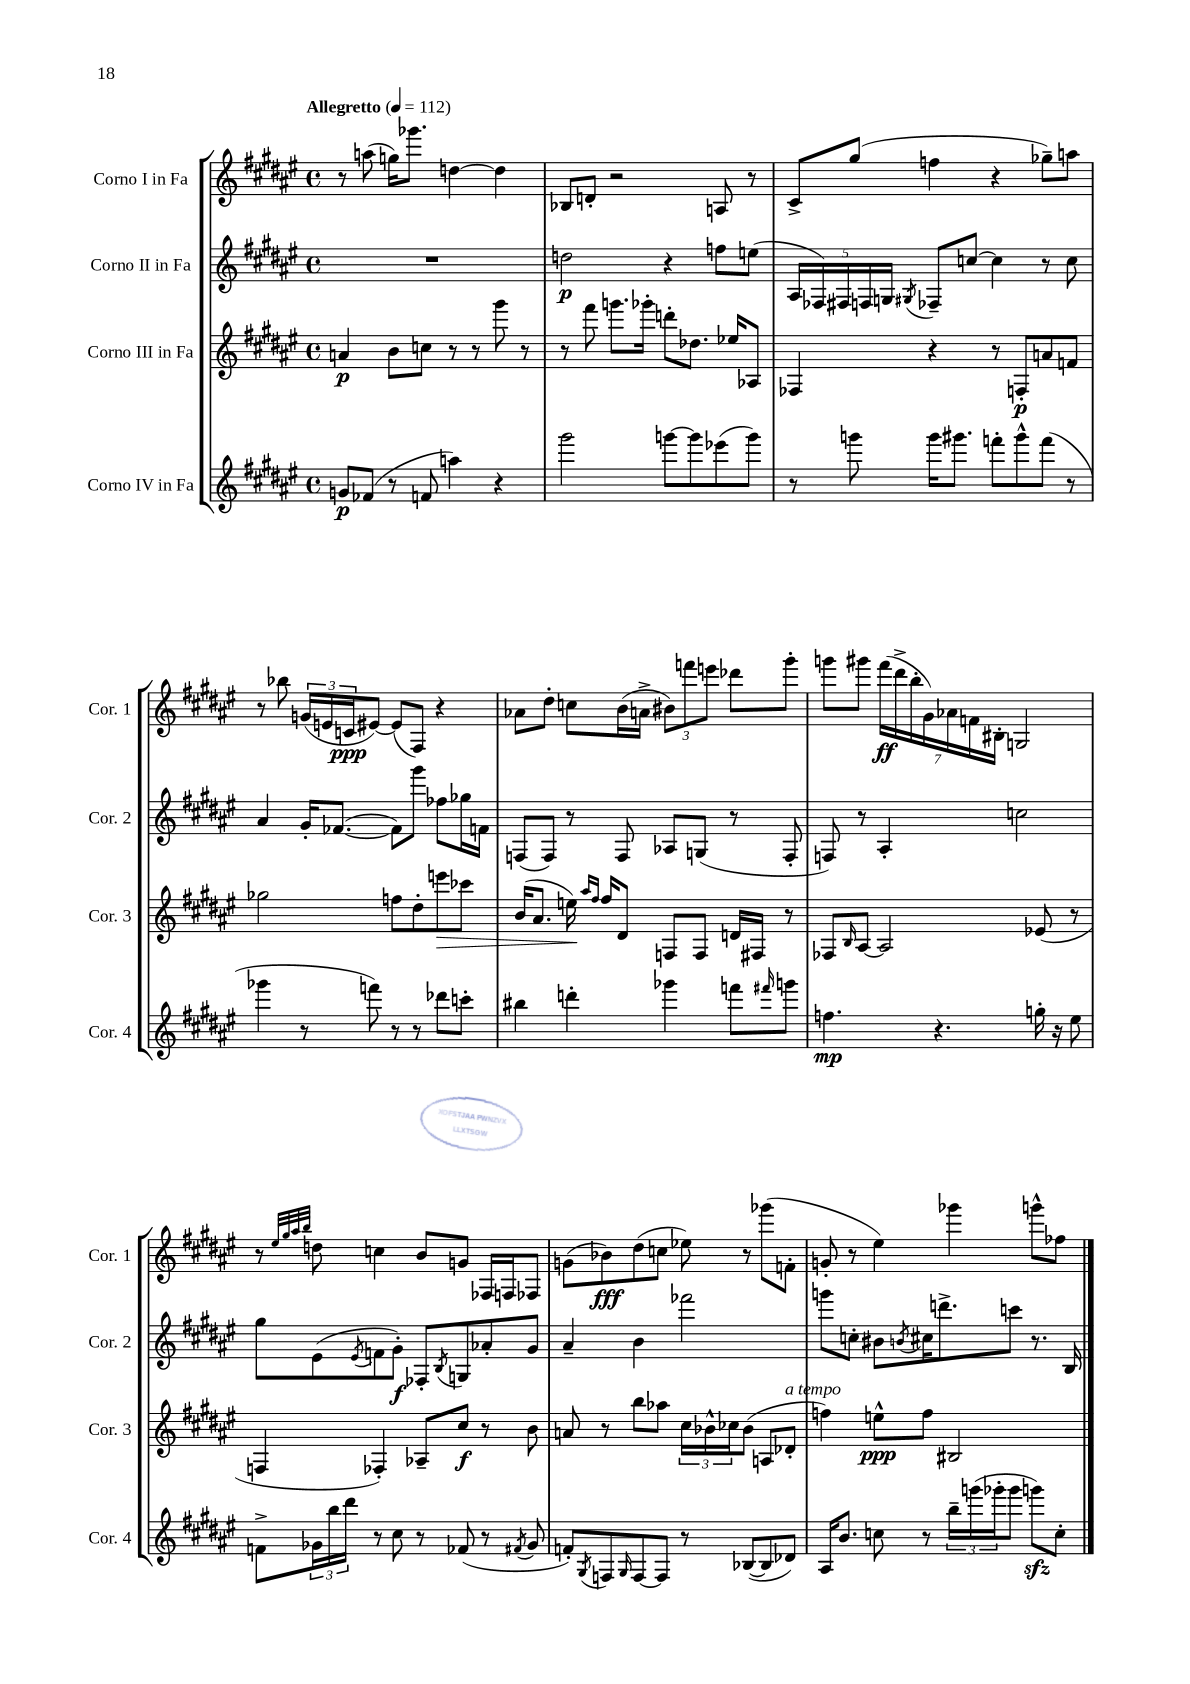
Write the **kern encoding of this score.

**kern	**dynam	**kern	**dynam	**kern	**dynam	**kern	**dynam
*part4	*part4	*part3	*part3	*part2	*part2	*part1	*part1
*staff4	*staff4	*staff3	*staff3	*staff2	*staff2	*staff1	*staff1
*I"Corno IV in Fa	*	*I"Corno III in Fa	*	*I"Corno II in Fa	*	*I"Corno I in Fa	*
*I'Cor. 4	*	*I'Cor. 3	*	*I'Cor. 2	*	*I'Cor. 1	*
*clefG2	*	*clefG2	*	*clefG2	*	*clefG2	*
*k[f#c#g#d#a#e#]	*	*k[f#c#g#d#a#e#]	*	*k[f#c#g#d#a#e#]	*	*k[f#c#g#d#a#e#]	*
*M4/4	*	*M4/4	*	*M4/4	*	*M4/4	*
*met(c)	*	*met(c)	*	*met(c)	*	*met(c)	*
*MM112	*	*MM112	*	*MM112	*	*MM112	*
=1	=1	=1	=1	=1	=1	=1	=1
!	!	!	!	!	!	!LO:TX:a:B:t=Allegretto	!
8gn/L	p	4an/	p	1r	.	8r	.
(8f-X/J	.	.	.	.	.	(8aan\	.
8r	.	8b\L	.	.	.	16ggn\KL)	.
.	.	.	.	.	.	8.ggg-X\J	.
8fn/	.	8ccn\J	.	.	.	.	.
4aan\)	.	8r	.	.	.	[4ddn\	.
.	.	8r	.	.	.	.	.
4r	.	8ggg#\	.	.	.	4dd\]	.
.	.	8r	.	.	.	.	.
=2	=2	=2	=2	=2	=2	=2	=2
2ggg#\	.	8r	.	2ddn\	p	8B-X/L	.
.	.	8fff#\	.	.	.	8dn'/J	.
.	.	8.gggn\L	.	.	.	2r	.
.	.	16ggg-X'\Jk	.	.	.	.	.
[8gggn\L	.	8dddn'\L	.	4r	.	.	.
8ggg\]	.	8.dd-X\J	.	.	.	.	.
(8eee-X\	.	.	.	8ffn\L	.	8An/	.
.	.	16ee-X/KL	.	.	.	.	.
8ggg\J)	.	8A-X/J	.	(8een\J	.	8r	.
=3	=3	=3	=3	=3	=3	=3	=3
8r	.	4F-X/	.	20A#/LL	.	8c#^/L	.
.	.	.	.	20F-X/)	.	.	.
.	.	.	.	20F#X/	.	.	.
8gggn\	.	.	.	.	.	(8gg#/J	.
.	.	.	.	20Fn/	.	.	.
.	.	.	.	20Gn/JJ	.	.	.
.	.	.	.	8qG#X/	.	.	.
16ggg\KL	.	4r	.	8F-X~/L	.	4ffn\	.
8.ggg#X\J	.	.	.	.	.	.	.
.	.	.	.	[8ccn/J	.	.	.
8fffn'\L	.	8r	.	4cc\]	.	4r	.
8ggg#^^\	.	8Fn'/L	p	.	.	.	.
(8fff\J	.	8an/	.	8r	.	8gg-X~\L)	.
8r	.	8fn/J	.	8cc\	.	8aan\J	.
!!LO:LB:g=z
=4	=4	=4	=4	=4	=4	=4	=4
4ggg-X\	.	2gg-X\	.	4a#/	.	8r	.
.	.	.	.	.	.	8bb-X\	.
8r	.	.	.	16g#'/KL	.	(24gn/LL	.
.	.	.	.	.	.	24en/	.
.	.	.	.	([8.f-X/J	.	.	.
.	.	.	.	.	.	24cn/J	ppp
8fffn\)	.	.	.	.	.	[8e#X/J)	.
8r	.	8ffn\L	.	8f-\L])	.	(8e#/L]	.
8r	.	8dd#'\	.	8ggg#\J	.	8F#/J)	.
!	!	!	!LO:HP:b	!	!	!	!
8ddd-X\L	.	8eeen\	>	8ff-X\L	.	4r	.
8cccn'\J	.	8ccc-X\J	.	16gg-X\L	.	.	.
.	.	.	.	16fn\JJ	.	.	.
=5	=5	=5	=5	=5	=5	=5	=5
4bb#X\	.	(16b/KL	.	(8Fn/L	.	8a-X\L	.
.	.	8.a#/J	.	.	.	.	.
.	.	.	.	8F/J)	.	8dd#'\J	.
4dddn'\	.	16een\)	.	8r	.	8ccn\L	.
.	.	16qqaa#/LL	.	.	.	.	.
.	.	16qqff#/JJ	.	.	.	.	.
.	.	16ff#/KL	]	.	.	.	.
.	.	8d#/J	.	8F/	.	(16b\L	.
.	.	.	.	.	.	16an^\JJ	.
4ggg-X\	.	8Fn/L	.	8A-X/L	.	12b#X\L)	.
.	.	.	.	.	.	12fffn\	.
.	.	8F/J	.	(8Gn/J	.	.	.
.	.	.	.	.	.	12eeen\J	.
8fffn\L	.	16dn/LL	.	8r	.	8ddd-X\L	.
.	.	16F#X/JJ	.	.	.	.	.
16qqfff#X/	.	.	.	.	.	.	.
8gggn\J	.	8r	.	8F'/	.	8ggg#'\J	.
=6	=6	=6	=6	=6	=6	=6	=6
4.ffn\	mp	8F-X/L	.	8Fn/)	.	8gggn\L	.
.	.	16qqB/	.	.	.	.	.
.	.	[8A#/J	.	8r	.	8ggg#X\J	.
.	.	2A#/]	.	4A#'/	.	(28fff#\LL	ff
.	.	.	.	.	.	28ddd#^\	.
.	.	.	.	.	.	28bb'\	.
.	.	.	.	.	.	28g#\)	.
4.r	.	.	.	.	.	.	.
.	.	.	.	.	.	28a-X\	.
.	.	.	.	.	.	28fn\	.
.	.	.	.	.	.	28B#X'\JJ	.
.	.	.	.	2ccn\	.	2Gn/	.
16ggn'\	.	(8e-X/	.	.	.	.	.
16r	.	.	.	.	.	.	.
8ee#\	.	8r	.	.	.	.	.
!!LO:LB:g=z
=7	=7	=7	=7	=7	=7	=7	=7
8fn^\L	.	4Fn/	.	8gg#\L	.	8r	.
.	.	.	.	.	.	32qqee#/LLL	.
.	.	.	.	.	.	32qqgg#/	.
.	.	.	.	.	.	32qqaa#/	.
.	.	.	.	.	.	32qqbb/JJJ	.
24g-X\L	.	.	.	(8e#\	.	8ddn\	.
24bb\	.	.	.	.	.	.	.
24ddd#\JJ	.	.	.	.	.	.	.
.	.	.	.	8qe#/	.	.	.
8r	.	4F-X'/)	.	8fn\	.	4ccn\	.
8cc#\	.	.	.	8g#'\J)	f	.	.
8r	.	8A-X~/L	.	8F-X'/L	.	8b/L	.
.	.	.	.	8qB/	.	.	.
(8f-X/	.	8cc#/J	f	8Gn/	.	8gn/J	.
8r	.	8r	.	8a-X'/	.	16F-X/LL	.
.	.	.	.	.	.	16Fn/J	.
8qf#X/	.	.	.	.	.	.	.
8g-/	.	8b\	.	8g#/J	.	8F-X/J	.
=8	=8	=8	=8	=8	=8	=8	=8
8fn'/L)	.	8an/	.	4a#~/	.	(8gn\L	.
8qG#/	.	.	.	.	.	.	.
8Fn/	.	8r	.	.	.	8b-X\)	fff
16qqG#/	.	.	.	.	.	.	.
[8F/	.	8bb\L	.	4b\	.	(8dd#\	.
8F/J]	.	8aa-X\J	.	.	.	8ccn\J	.
8r	.	24cc#\LL	.	2fff-X\	.	8ee-X\)	.
.	.	24b-X^^\	.	.	.	.	.
.	.	24cc-X\J	.	.	.	.	.
([8B-X/L	.	(8b-\J	.	.	.	8r	.
8B-/]	.	8An/L	.	.	.	(8ggg-X\L	.
!	!	!LO:TX:a:i:t=a tempo	!	!	!	!	!
8d-X/J)	.	8d-X'/J	.	.	.	8fn'\J	.
=9	=9	=9	=9	=9	=9	=9	=9
16A#/KL	.	4ffn\)	.	8gggn\L	.	8gn'/	.
8.b/J	.	.	.	.	.	.	.
.	.	.	.	8ccn'\J	.	8r	.
8ccn\	.	8een^^\L	ppp	8b#X\L	.	4ee#\)	.
.	.	.	.	8qbn/	.	.	.
8r	.	8ff\J	.	16cc#X\K	.	.	.
.	.	.	.	8.dddn^\	.	.	.
24bb~\LL	.	2B#X/	.	.	.	4ggg-X\	.
(24gggn\	.	.	.	.	.	.	.
24ggg-X'\J	.	.	.	.	.	.	.
8ggg-\J	.	.	.	8cccn\J	.	.	.
8gggnzz\L)	.	.	.	8.r	.	8gggn^^\L	.
8cc'\J	.	.	.	.	.	8ff-X\J	.
.	.	.	.	16B/	.	.	.
==	==	==	==	==	==	==	==
*-	*-	*-	*-	*-	*-	*-	*-
